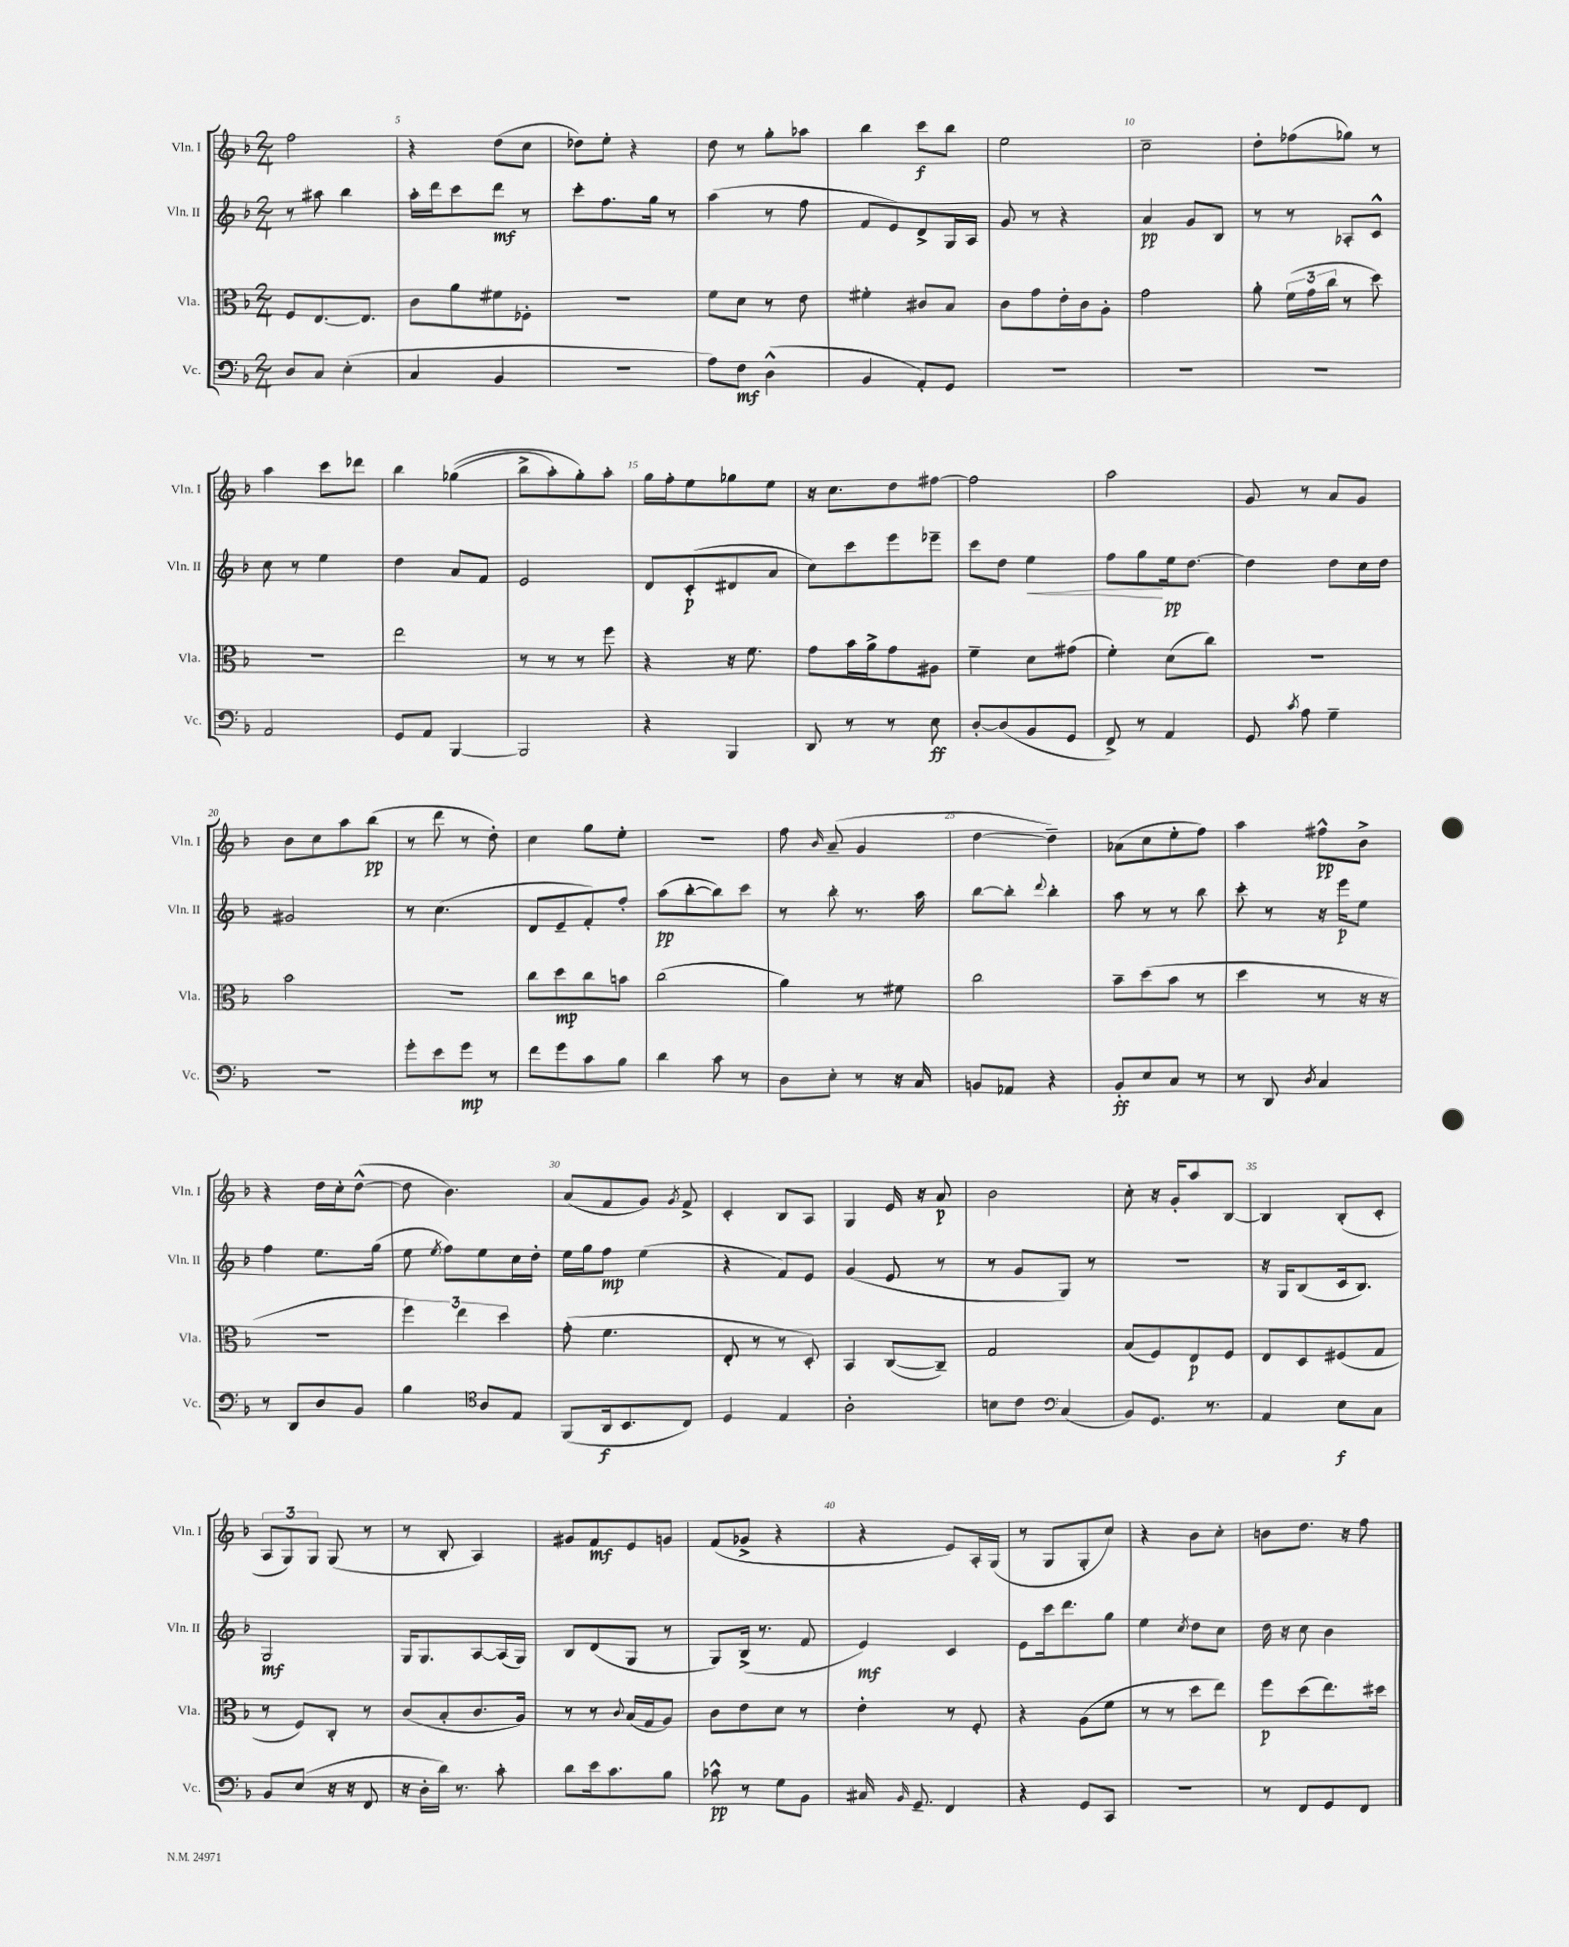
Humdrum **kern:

**kern	**kern	**kern	**kern
*staff4	*staff3	*staff2	*staff1
*clefF4	*clefC3	*clefG2	*clefG2
*k[b-]	*k[b-]	*k[b-]	*k[b-]
*M2/4	*M2/4	*M2/4	*M2/4
8D/L	8F/L	8r	2ff\
8C/J	[8.E/	8aa#\	.
(4E'\	.	4bb-\	.
.	8.E/]J	.	.
=	=	=	=
4C/	8c\L	16aa'\LL	4r
.	.	16ddd\J	.
.	8a\	8ccc\	.
4BB-/	8f#\	8ddd\J	(8dd\L
.	8F-'\J	8r	8cc\J
=	=	=	=
2r	2r	8ccc'\L	8dd-\L)
.	.	8.ff\	8ee'\J
.	.	.	4r
.	.	16gg\Jk	.
.	.	8r	.
=	=	=	=
8A\L)	8f\L	(4aa\	8dd\
8F\J	8d\J	.	8r
(4D^^\	8r	8r	8gg'\L
.	8e\	8ff\	8aa-\J
=	=	=	=
4BB-/	4f#'\	8f/L	4bb-\
.	.	8e/)	.
8AA'/L)	8c#/L	8d^/	8ccc\L
8GG/J	8B-/J	16G/L	8bb-\J
.	.	16A/JJ	.
=	=	=	=
2r	8c\L	8g/	2ee\
.	8g\	8r	.
.	16e'\L	4r	.
.	16c\J	.	.
.	8A'\J	.	.
=	=	=	=
2r	2g\	4a/	2cc~\
.	.	8g/L	.
.	.	8B-/J	.
=	=	=	=
2r	8a'\	8r	8dd'\L
.	(24f\LL	8r	(8ff-\
.	24g\	.	.
.	24cc\JJ	.	.
.	8r	8A-'/L	8gg-\J)
.	8dd\)	8c^^/J	8r
=	=	=	=
2AA/	2r	8cc\	4aa\
.	.	8r	.
.	.	4ee\	8ccc\L
.	.	.	8ddd-\J
=	=	=	=
8GG/L	2ee\	4dd\	4bb-\
8AA/J	.	.	.
[4BBB-/	.	8a/L	&((4gg-\
.	.	8f/J	.
=	=	=	=
2BBB-/]	8r	2e/	8bb-^\L
.	8r	.	8aa'\)
.	8r	.	8gg'\&)
.	8ff\	.	8aa'\J
=	=	=	=
4r	4r	8d/L	16gg\LL
.	.	.	16ff'\J
.	.	(8c'/	8ee\
4BBB-/	16r	8d#/	8gg-\
.	8.f\	.	.
.	.	8a/J	8ee\J
=	=	=	=
8DD/	8g\L	8cc\L)	16r
.	.	.	8.cc\L
8r	16b-\L	8ccc\	.
.	16a^\J	.	.
8r	8g\	8eee\	8dd\
8E\	8A#\J	8eee-~\J	[8ff#\J
=	=	=	=
[8D'/L	4f~\	8ccc\L	2ff#\]
(8D/]	.	8dd\J	.
8BB-/	8d\L	4ee\	.
8GG/J	(8g#\J	.	.
=	=	=	=
8FF^/)	4f'\)	8ff\L	2aa\
8r	.	8gg\	.
4AA/	(8d\L	16ee\k	.
.	.	[8.dd\J	.
.	8cc\J)	.	.
=	=	=	=
8GG/	2r	4dd\]	8g/
8qc/	.	.	.
8A\	.	.	8r
4G~\	.	8dd\L	8a/L
.	.	16cc\L	8g/J
.	.	16dd\JJ	.
=	=	=	=
2r	2b-\	2g#/	8b-\L
.	.	.	8cc\
.	.	.	8aa\
.	.	.	(8bb-\J
=	=	=	=
8g'\L	2r	8r	8r
8e\	.	(4.cc\	8ddd\
8g\J	.	.	8r
8r	.	.	8dd'\)
=	=	=	=
8f\L	8cc\L	8d/L	4cc\
8g\	8dd\	8e~/	.
8c\	8cc\	8f'/)	8gg\L
8B-\J	8b\J	8ff'/J	8ee'\J
=	=	=	=
4d\	(2cc\	(8aa\L	2r
.	.	[8bb-'\	.
8c\	.	8bb-\])	.
8r	.	8ccc\J	.
=	=	=	=
8D\L	4a\)	8r	8ff\
.	.	.	16qqb-/
8E'\J	.	8bb-'\	(8a~/
8r	8r	8.r	4g/
16r	8f#\	.	.
16C/	.	16aa\	.
=	=	=	=
8BB/L	2cc\	[8bb-\L	[4dd\
8AA-/J	.	8bb-'\]J	.
.	.	8qqddd/	.
4r	.	4bb-'\	4dd~\])
=	=	=	=
8BB-'/L	8b-~\L	8aa\	(8a-\L
8E/	(8dd\	8r	8cc\
8C/J	8b-\J	8r	8ee'\
8r	8r	8bb-\	8ff\J)
=	=	=	=
8r	4dd\	8ccc'\	4aa\
8DD/	.	8r	.
8qD/	.	.	.
4C/	8r	16r	8ff#^^\L
.	.	16eee\LK	.
.	16r	8ee\J	8b-^\J
.	16r	.	.
=	=	=	=
8r	2r	4ff\	4r
8DD/L	.	.	.
8D/	.	8.ee\L	16dd\LL
.	.	.	16cc'\J
8BB-/J	.	.	([8dd^^\J
.	.	(16gg\Jk	.
=	=	=	=
4B-\	6ff\)	8ee\	8dd\]
.	.	8qee/	.
.	.	8ff\L)	4.b-\)
.	6ee\	.	.
*clefC4	*	*	*
8A/L	.	8ee\	.
.	6dd\	.	.
8E/J	.	16cc\L	.
.	.	16dd'\JJ	.
=	=	=	=
(8FF/L	(8g'\	16ee\LL	(8a/L
.	.	16gg\J	.
16AA/k	4.f\	8ff\J	8f/
8.BB-/	.	.	.
.	.	(4ee\	8g/J)
.	.	.	8qg/
8C/J)	.	.	8f^/
=	=	=	=
4D/	8E'/	4r	4c'/
.	8r	.	.
4E/	8r	8f/L)	8B-/L
.	8D'/)	8e/J	8A/J
=	=	=	=
2A'\	4BB-/	(4g/	4G/
.	([8C/L	8e/	16e/
.	.	.	16r
.	8C~/]J)	8r	8a/
=	=	=	=
8B\L	2G/	8r	2b-\
8c\J	.	8g/L	.
*clefF4	*	*	*
(4C/	.	8G/J)	.
.	.	8r	.
=	=	=	=
8BB-/L)	(8B-/L	2r	8cc'\
8.GG/J	8F/)	.	16r
.	.	.	16g'/LK
.	8E/	.	8aa/
8.r	.	.	.
.	8F/J	.	[8B-/J
=	=	=	=
4AA/	8E/L	16r	4B-/]
.	.	16G/LK	.
.	8D/	(8B-/	.
8E\L	(8F#/	16c/k	(8B-'/L
.	.	8.B-/J)	.
8C\J	8G/J	.	8c'/J
=	=	=	=
8BB-/L	8r	2G/	12A/L
.	.	.	12G/)
(8E/J	8F/L)	.	.
.	.	.	12G/J
16r	8C'/J	.	(8G/
16r	.	.	.
8FF/	8r	.	8r
=	=	=	=
16r	(8c/L	16G/LK	8r
16D'\LL	.	8.G/	.
16d\JJ)	8B-'/	.	8B-'/
8.r	.	.	.
.	8.c/	[8A/	4A/)
8c'\	.	(16A/]L	.
.	16A/Jk)	16G/JJ)	.
=	=	=	=
8d\L	8r	8B-/L	8g#/L
16e\k	8r	(8d/	8f/
8.c\	.	.	.
.	8qqc/	.	.
.	(16B-/LL	8G/J	8e/
.	16G/J	.	.
8B-\J	8A/J)	8r	8g/J
=	=	=	=
8c-^^\	8c\L	8G/L)	(8f/L
8r	8e\	(16B-^/Jk	8g-^/J
.	.	8.r	.
8G\L	8d\J	.	4r
8BB-\J	8r	8f/	.
=	=	=	=
16C#/	4e'\	4e/)	4r
16qqBB-/	.	.	.
8.GG~/	.	.	.
4FF/	8r	4c/	8e/L)
.	8F'/	.	16A'/L
.	.	.	(16G/JJ
=	=	=	=
4r	4r	8e\L	8r
.	.	16ccc\k	8G/L
.	.	8.ddd\	.
8GG/L	(8A\L	.	8G'/
8CC/J	8f\J	8gg\J	8cc/J)
=	=	=	=
2r	8r	4ee\	4r
.	8r	.	.
.	.	8qcc/	.
.	8dd\L	8dd\L	8b-\L
.	8ee\J)	8cc\J	8cc'\J
=	=	=	=
8r	8ff\L	16dd\	8b\L
.	.	16r	.
8FF/L	(8dd\	8cc\	8.dd\J
8GG/	8.ee\)	4b-\	.
.	.	.	16r
8FF/J	.	.	8ff\
.	16dd#\Jk	.	.
==	==	==	==
*-	*-	*-	*-
